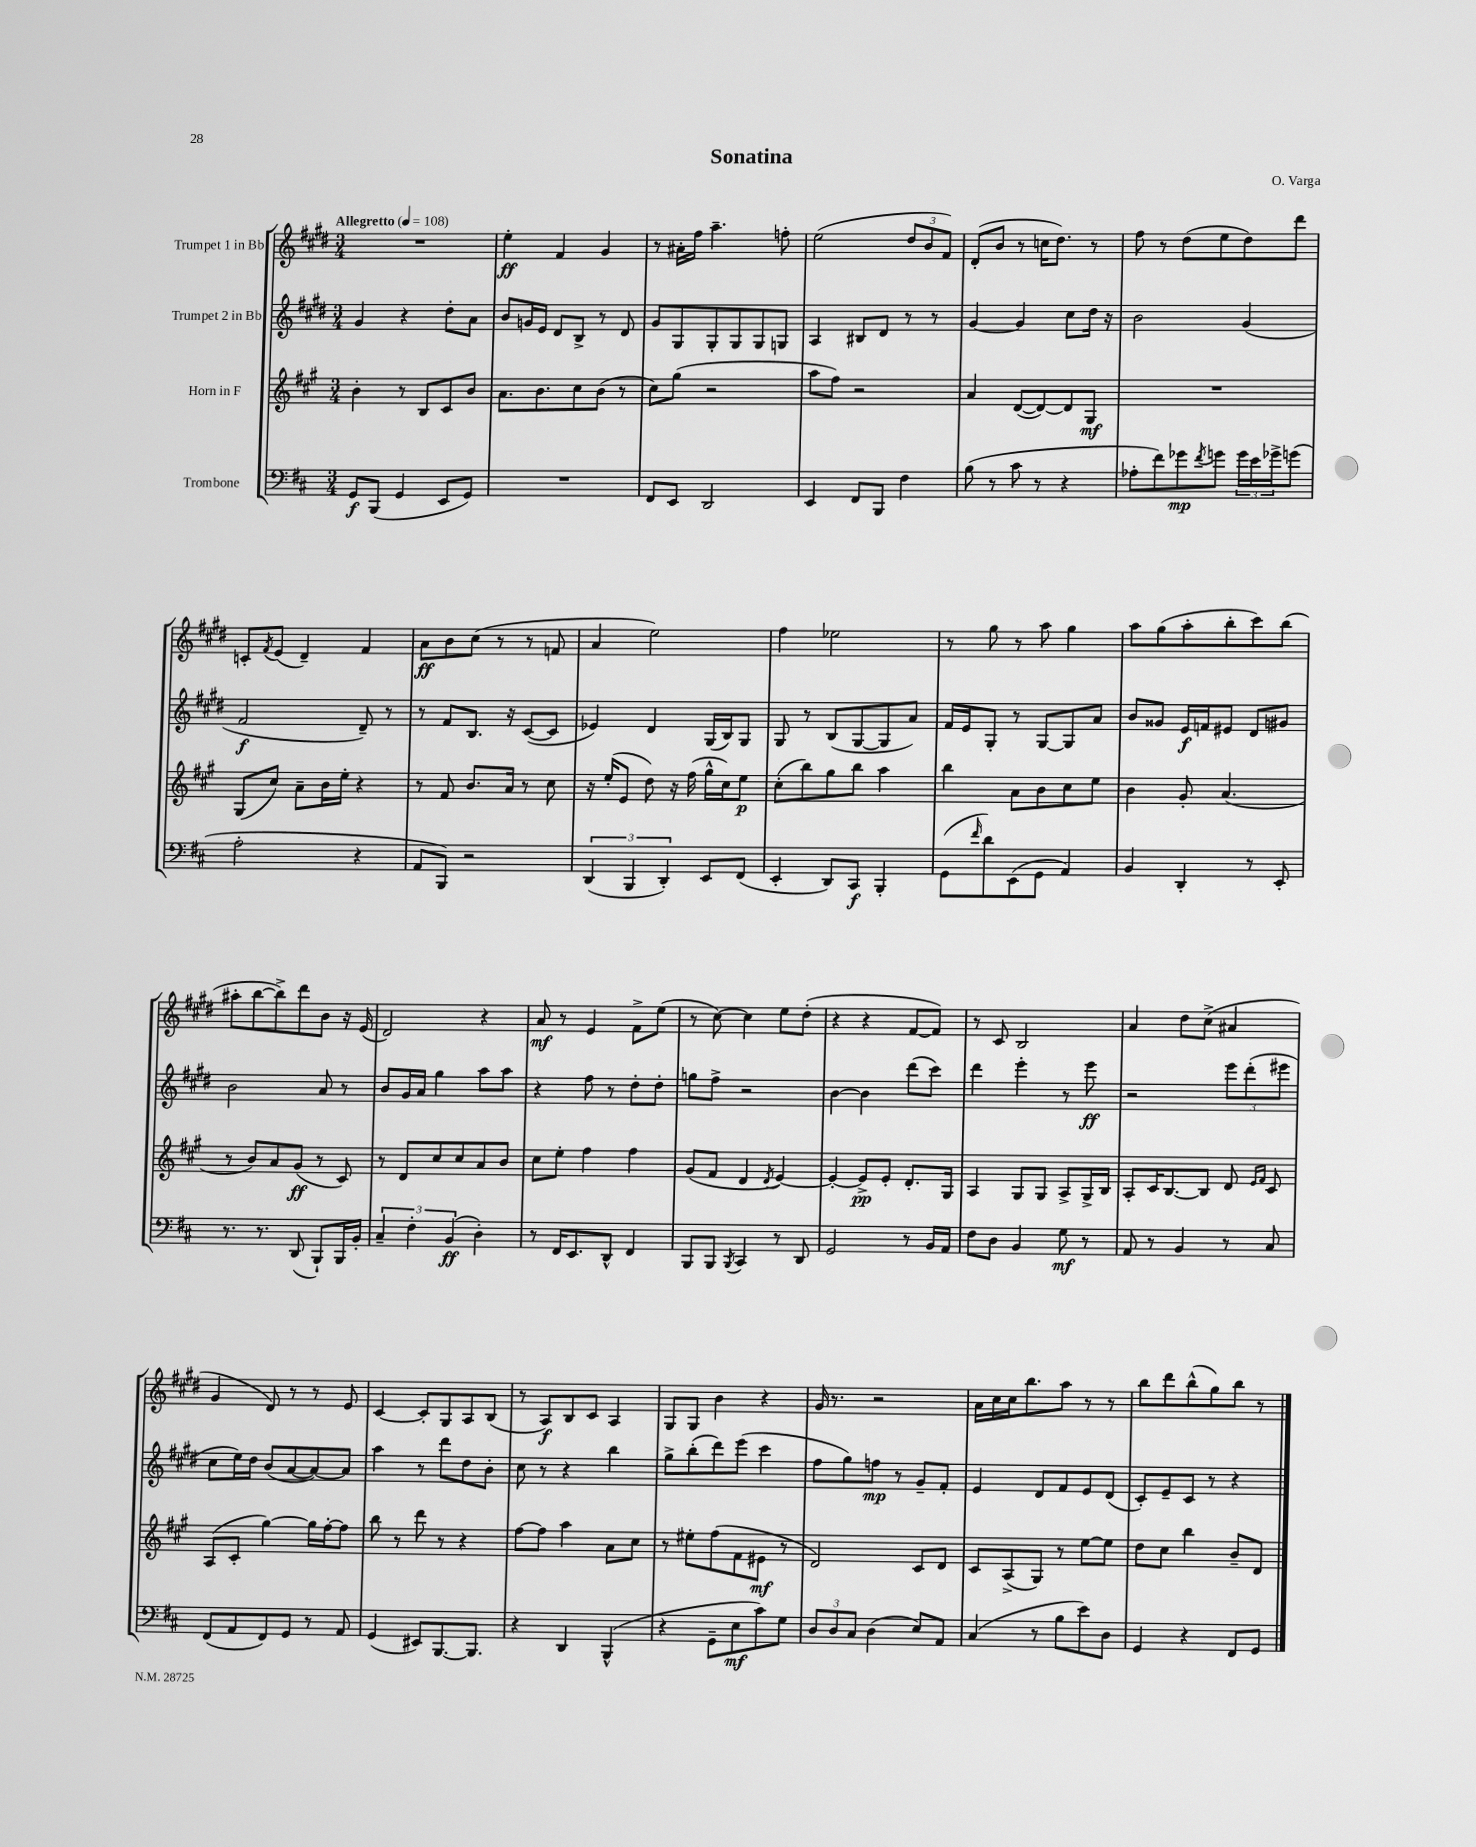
\header { title = "Sonatina" composer = "O. Varga" }
<<
\new StaffGroup <<
\new Staff = "s0" \with { instrumentName = "Trumpet 1 in Bb" } {
    \clef treble \key e \major \numericTimeSignature \time 3/4 \tempo "Allegretto" 4 = 108
    R2. |
    e''4-.\ff fis'4 gis'4 |
    r8 ais'16-. fis''16 a''4.-- f''8-. |
    e''2( \tuplet 3/2 { dis''8 b'8 fis'8) } |
    dis'8-.( b'8 r8 c''16 dis''8.) r8 |
    fis''8 r8 dis''8( e''8 dis''8) dis'''8 |
    c'8-. \acciaccatura { fis'8 } e'8( dis'4--) fis'4 |
    a'8\ff b'8 cis''8( r8 r8 f'8 |
    a'4 e''2) |
    fis''4 ees''2 |
    r8 gis''8 r8 a''8 gis''4 |
    a''8 gis''8( a''8-. b''8-. cis'''8) b''8( |
    ais''8-. b''8~ b''8->) dis'''8 b'8 r16 e'16( |
    dis'2) r4 |
    a'8\mf r8 e'4 fis'8-> e''8( |
    r8 cis''8~) cis''4 e''8 dis''8-.( |
    r4 r4 fis'8~ fis'8) |
    r8 cis'8 b2 |
    a'4 dis''8 cis''8->( ais'4 |
    gis'4 dis'8) r8 r8 e'8 |
    cis'4~ cis'8-. gis8 a8 b8( |
    r8 a8\f) b8 cis'8 a4 |
    gis8 gis8 b'4 r4 |
    gis'16 r8. r2 |
    a'16 cis''16 cis''16 b''8. a''8 r8 r8 |
    b''8 dis'''8 b''8-^( gis''8) b''8 r8 \bar "|." |
}
\new Staff = "s1" \with { instrumentName = "Trumpet 2 in Bb" } {
    \clef treble \key e \major \numericTimeSignature \time 3/4
    gis'4 r4 dis''8-. a'8 |
    b'8 g'16 e'16 dis'8 b8-> r8 dis'8 |
    gis'8 gis8 gis8-. gis8 gis8 g8 |
    a4 bis8 dis'8 r8 r8 |
    gis'4~ gis'4 cis''8 dis''16 r16 |
    b'2 gis'4( |
    fis'2\f dis'8--) r8 |
    r8 fis'8 b8. r16 cis'8~( cis'8 |
    ees'4) dis'4 gis16( b16) gis8 |
    gis8 r8 b8( gis8~ gis8 a'8) |
    fis'16 e'16 gis8-. r8 gis8~ gis8 a'8 |
    b'8 gisis'8 e'16\f f'16 eis'8 dis'8 gis'8 |
    b'2 a'8 r8 |
    b'8 gis'16 a'16 gis''4 a''8 a''8 |
    r4 fis''8 r8 dis''8-. dis''8-. |
    g''8 fis''8-> r2 |
    b'4~ b'4 dis'''8( cis'''8) |
    dis'''4 e'''4-. r8 e'''8\ff |
    r2 \tuplet 3/2 { e'''8 dis'''8-.( eis'''8 } |
    cis''8 e''16) dis''16 b'8( a'8~ a'8~) a'8 |
    a''4 r8 dis'''8 dis''8 b'8-. |
    cis''8 r8 r4 b''4 |
    gis''8-> b''8-.( dis'''8) e'''8( cis'''4 |
    fis''8 gis''8) f''8\mp r8 gis'8-- fis'8-. |
    e'4 dis'8 fis'8 e'8 dis'8( |
    cis'8-.) e'8-- cis'8 r8 r4 \bar "|." |
}
\new Staff = "s2" \with { instrumentName = "Horn in F" } {
    \clef treble \key a \major \numericTimeSignature \time 3/4
    b'4-. r8 b8 cis'8 b'8 |
    a'8. b'8. cis''8 b'8( r8 |
    cis''8) gis''8( r2 |
    a''8 fis''8) r2 |
    a'4 d'8~( d'8~) d'8 gis8\mf |
    R2. |
    gis8( cis''8) a'8-- b'16 e''16-. r4 |
    r8 fis'8 b'8. a'16 r8 cis''8 |
    r16 e''16-.( e'8 d''8) r16 fis''16( gis''16-^ cis''16) e''8\p |
    cis''8-.( b''8) gis''8 b''8 a''4 |
    b''4 a'8 b'8 cis''8 e''8 |
    b'4 gis'8-. a'4.( |
    r8 b'8) a'8 gis'8\ff( r8 cis'8) |
    r8 d'8 cis''8 cis''8 a'8 b'8 |
    cis''8 e''8-. fis''4 fis''4 |
    gis'8( fis'8 d'4 \acciaccatura { d'8 } e'4~) |
    e'4~-. e'8->\pp e'8-. d'8.-. gis16 |
    a4 gis8 gis8 a8-> gis16-> b16 |
    a8-. cis'16 b8.~ b8 d'8 \grace { e'16 fis'16 } cis'8 |
    a8( cis'8-. gis''4~) gis''16 fis''16~-. fis''8 |
    b''8 r8 d'''8 r8 r4 |
    fis''8~ fis''8 a''4 a'8 cis''8 |
    r8 eis''8-. fis''8( fis'8 eis'8\mf r8 |
    d'2) cis'8 d'8 |
    cis'8 a8->( gis8) r8 e''8~ e''8 |
    d''8 cis''8 b''4 b'8-- d'8 \bar "|." |
}
\new Staff = "s3" \with { instrumentName = "Trombone" } {
    \clef bass \key d \major \numericTimeSignature \time 3/4
    g,8\f b,,8( g,4 e,8 g,8) |
    R2. |
    fis,8 e,8 d,2 |
    e,4 fis,8 b,,8 fis4 |
    b8( r8 cis'8 r8 r4 |
    aes8-. fis'8) ges'8\mp \acciaccatura { fis'8 } g'8 \tuplet 3/2 { g'16 e'16 ges'16-> } g'8( |
    a2-. r4 |
    a,8 b,,8) r2 |
    \tuplet 3/2 { d,4( b,,4 d,4-.) } e,8 fis,8( |
    e,4-. d,8) cis,8\f b,,4-. |
    g,8( \grace { fis'16 } d'8) e,8( g,8 a,4) |
    b,4 d,4-. r8 e,8-. |
    r8. r8. d,8( b,,8-!) b,,16 b,16-. |
    \tuplet 3/2 { cis4-- fis4-. b,4\ff( } d4-.) |
    r8 fis,16 e,8. d,8-^ fis,4 |
    b,,8 b,,8 \acciaccatura { b,,8 } cis,4 r8 d,8 |
    g,2 r8 b,16 a,16 |
    fis8 d8 b,4 g8\mf r8 |
    a,8 r8 b,4 r8 cis8 |
    fis,8( a,8 fis,8) g,8 r8 a,8 |
    g,4( eis,8) b,,8.~ b,,8. |
    r4 d,4 b,,4-^( |
    r4 g,8-- e8\mf cis'8) g8 |
    \tuplet 3/2 { d8 d8 cis8 } d4( e8) a,8 |
    cis4( r8 b8 e'8) d8 |
    g,4 r4 fis,8 g,8 \bar "|." |
}
>>
>>
\layout { \context { \Score \remove "Bar_number_engraver" } }
